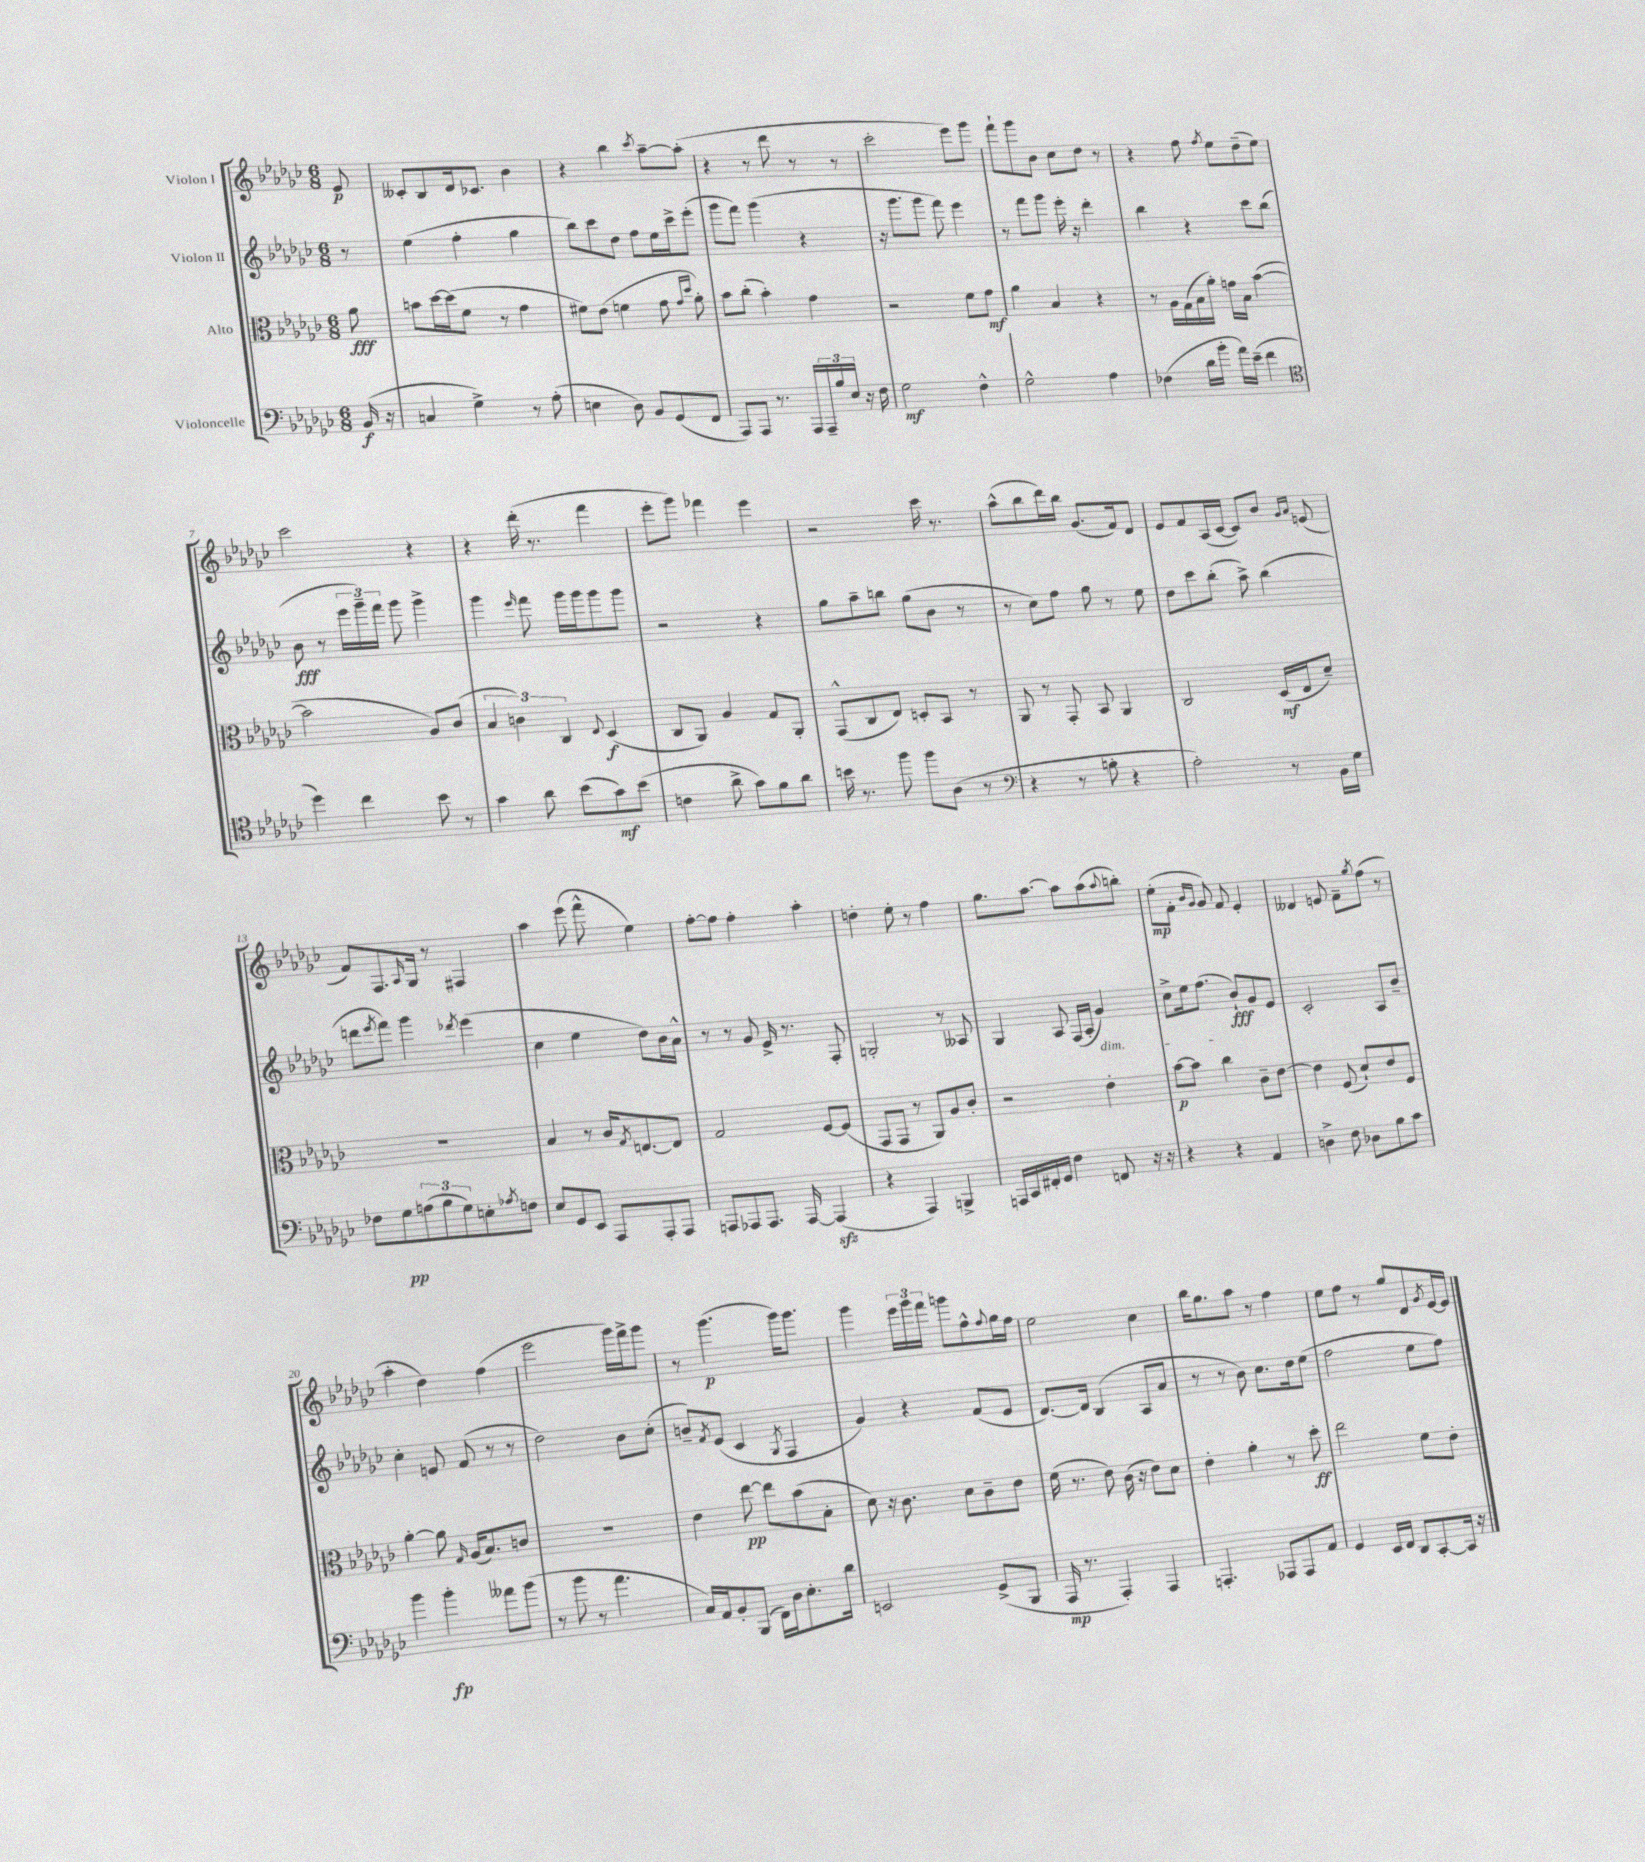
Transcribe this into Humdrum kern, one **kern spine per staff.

**kern	**kern	**kern	**kern
*staff4	*staff3	*staff2	*staff1
*clefF4	*clefC3	*clefG2	*clefG2
*k[b-e-a-d-g-c-]	*k[b-e-a-d-g-c-]	*k[b-e-a-d-g-c-]	*k[b-e-a-d-g-c-]
*M6/8	*M6/8	*M6/8	*M6/8
(16BB-	8a-	8r	8e-
16r	.	.	.
=	=	=	=
4C	8b	(4ee-	8c--'
.	[16dd-	.	8B-
.	(16dd-]	.	.
4G-^)	8f	4ff'	16d-
.	.	.	8.c-
.	8r	.	.
8r	4g-	4gg-	4b-
(8A-'	.	.	.
=	=	=	=
4E	8f#)	8bb-)	4r
.	(8e-	8ccc-	.
8D-)	4f	8dd-	4bb-
8BB-	.	8ff	.
.	.	.	8qccc-
(8GG-	8g-	16ee-	[8aa-~
.	.	16ccc-^	.
.	16qqg-	.	.
.	16qqdd-	.	.
8FF	8a-')	(8eee-'	(8aa-']
=	=	=	=
8AAA-)	8b-	8ggg-	4r
8AAA-	(8cc-'	8fff)	.
8.r	4b-')	(4ggg-	8r
.	.	.	8ddd-
16AAA-	.	.	.
24AAA-~	4g-	4r	8r
24B-	.	.	.
24E-	.	.	.
16r	.	.	8r
16F	.	.	.
=	=	=	=
2G-	2r	16r	2ccc-'
.	.	8.ggg-	.
.	.	8ggg-	.
.	.	8fff)	.
4F^^	8f	4eee-	8eee-)
.	8g-	.	8ggg-
=	=	=	=
2G-^^	4a-	8r	8fff`
.	.	8fff	8ggg-
.	4B-	8ggg-	8b-
.	.	16eee-'	8cc-
.	.	16r	.
4A-	4r	4ddd-'	8dd-
.	.	.	8r
=	=	=	=
(4F-	8r	4bb-	4r
.	16A-	.	.
.	(16G-	.	.
16d-	16B-	4r	8ff
16b-'	16a-')	.	.
.	.	.	8qff
16a-)	16g	.	8ee-
(16e-~	16B-	.	.
4f	([4b-	8ccc-	(8dd-~
.	.	(8bb-	8ee-)
=	=	=	=
*clefC4	*	*	*
4dd-)	2b-]	8b-	2ccc-
.	.	8r	.
4cc-	.	24eee-	.
.	.	24ggg-~)	.
.	.	24fff	.
.	.	8ggg-	.
8b-	8A-)	4ggg-^	4r
8r	(8c-	.	.
=	=	=	=
4g-	6B-	4ggg-	4r
.	6c)	.	.
.	.	16qqeee-	.
8a-	.	8fff	(16ddd-'
.	.	.	8.r
.	6C-	.	.
(8b-	.	16ggg-	.
.	.	16ggg-	.
.	8qqE-	.	.
8g-)	(4D-	8ggg-	4fff
(8b-	.	8ggg-	.
=	=	=	=
4c	8C-	2r	8eee-'
.	8AA-)	.	8ggg-)
8a-^	4A-	.	4fff-
8g-)	.	.	.
8f	8G-	4r	4eee-
8a-	8AA-'	.	.
=	=	=	=
16b	(8GG-^^	8gg-	2r
8.r	.	.	.
.	8C-	8aa-~	.
8ff	8E-)	8bb	.
8ff	8D'	(8gg-	.
(8A-	8BB-	8b-	16ccc-
.	.	.	8.r
8r	8r	8r	.
=	=	=	=
*clefF4	*	*	*
4r	8AA-	8r	(8aa-^^
.	8r	8cc-)	8bb-
8r	8GG-'	8ff	16ddd-)
.	.	.	16bb-
8B'	8BB-	8gg-	(8.g-
4r	4AA-	8r	.
.	.	.	16f)
.	.	8ee-	8d-
=	=	=	=
2A-')	2C-	8dd-	8e-
.	.	8ccc-	8f
.	.	(8bb-'	(16A-
.	.	.	[16c-
.	.	8aa-^)	8c-])
8r	(16D-	(4bb-	8b-
.	16E-	.	.
.	.	.	16qqg-
.	.	.	16qqa-
16BB-	8d-~)	.	(8e
16G-	.	.	.
=	=	=	=
8F-	2.r	8ddd	8f)
.	.	8qeee-	.
8G-	.	8fff)	8.F
(12A	.	4ggg-	.
.	.	.	16qqA-
.	.	.	16G-
12B-	.	.	.
.	.	.	8r
12G-)	.	.	.
.	.	8qddd-	.
8E'	.	(4eee-	4F#
8qA-	.	.	.
8F	.	.	.
=	=	=	=
8E-	4B-	4cc-	4aa-
8GG-	.	.	.
8EE-	8r	4ee-	(8eee-
8AAA-	16c-	.	8fff^^
.	8qG-	.	.
.	[8.E	.	.
8AAA-'	.	8dd-)	4ee-)
8AAA-	8E]	16b-	.
.	.	16a-^^	.
=	=	=	=
8AAA	2G-	8r	[8ff'
8AAA-	.	8r	8ff]
8.AAA-	.	8g-	4ff'
.	.	16e-^	.
[16AAA-	.	8.r	.
(4AAA-]	[8F	.	4aa-'
.	(8F]	8F'	.
=	=	=	=
4r	8GG-	2G'	4dd'
.	8GG-	.	.
4AAA-)	8r	.	8ee-'
.	8AA-)	.	8r
4BBB^	8A-	8r	4ff
.	8c-'	8A--	.
=	=	=	=
16AAA	2r	4G-	8.gg-
16CC-	.	.	.
16FF#'	.	.	.
16GG-	.	.	[8.aa-
4F	.	8A-	.
.	.	(16F	8aa-]
.	.	16A-'	.
8FF	4e-'	4g-)	(8aa-
.	.	.	8qqaa-
16r	.	.	8bb')
16r	.	.	.
=	=	=	=
4r	[8b-	8cc-^	(8ee-'
.	8b-]	16ee-	8f'
.	.	(8.ff	.
.	.	.	16qqb-
.	.	.	16qqg-
4r	4cc-	.	8g-)
.	.	8b-`)	8f
4AA-	8c-~	8g-	4e-'
.	[8e-	8e-	.
=	=	=	=
4D^	4e-]	2c-'	4d--
8F	(8F	.	8e
8D-	8d-`)	.	8f~
.	.	.	8qgg-
8B-	8e-	8A-	(8ff
8c-	8F	8b-~	8r
=	=	=	=
4b-	[4a-'	4cc-'	4aa-'
4b-'	8a-]	8e	4dd-)
.	16qqG-	.	.
.	(16A-	(8f	.
.	8.B-)	.	.
8a--	.	8r	(4ff
(8b-	8c	8r	.
=	=	=	=
8r	2.r	2dd-)	2eee-
8b-	.	.	.
8r	.	.	.
4.a-	.	.	.
.	.	8b-	16ggg-)
.	.	.	16fff^
.	.	(8cc-'	8ggg-
=	=	=	=
16C-)	4e-	8b~)	8r
16AA-	.	.	.
.	.	8qf	.
8BB-'	.	(8e-	(4.ggg-
(8BBB-	[8ee-	4c-	.
16FF)	8ee-]	.	.
16D-	.	.	.
.	.	8qG-	.
8.E-'	(8b-	4F	16ggg-)
.	.	.	8.ggg-
.	8B-'	.	.
16d-	.	.	.
=	=	=	=
2EE	8d-)	4g-)	4ggg-
.	16r	.	.
.	8.c-	.	.
.	.	4r	24eee-
.	.	.	24ggg-
.	.	.	24fff
.	8d-	.	8ggg
(8GG-^	8c-~	(8f	8ff^^
.	.	.	8qqff
8BBB-	8e-	8e-	16gg-
.	.	.	16ff
=	=	=	=
16AAA-	(16f	[8.d-)	2ee-
8.r	8.r	.	.
.	.	16d-]	.
4AAA-')	8e-)	(4B-	.
.	(16c-	.	.
.	16r	.	.
4AAA-	8e-)	8A-	4cc-
.	8d-	8a-	.
=	=	=	=
4.AAA'	4e-'	8r	16bb-
.	.	.	8.gg-
.	.	8r	.
.	4a-'	8b-)	8aa-
8AAA-	.	8.cc-	8r
8AAA-	8r	.	4ff
.	.	16dd-	.
8AA-	8dd-'	(8ee-	.
=	=	=	=
4GG-	2ee-	2ff	8ee-
.	.	.	8ff
16EE-	.	.	8r
16FF	.	.	.
8DD-	.	.	8gg-
[8CC-'	8f	8ee-	8d-
.	.	.	8qg-
16CC-]	8e-'	8ff)	[16e-
16r	.	.	16e-]
==	==	==	==
*-	*-	*-	*-
